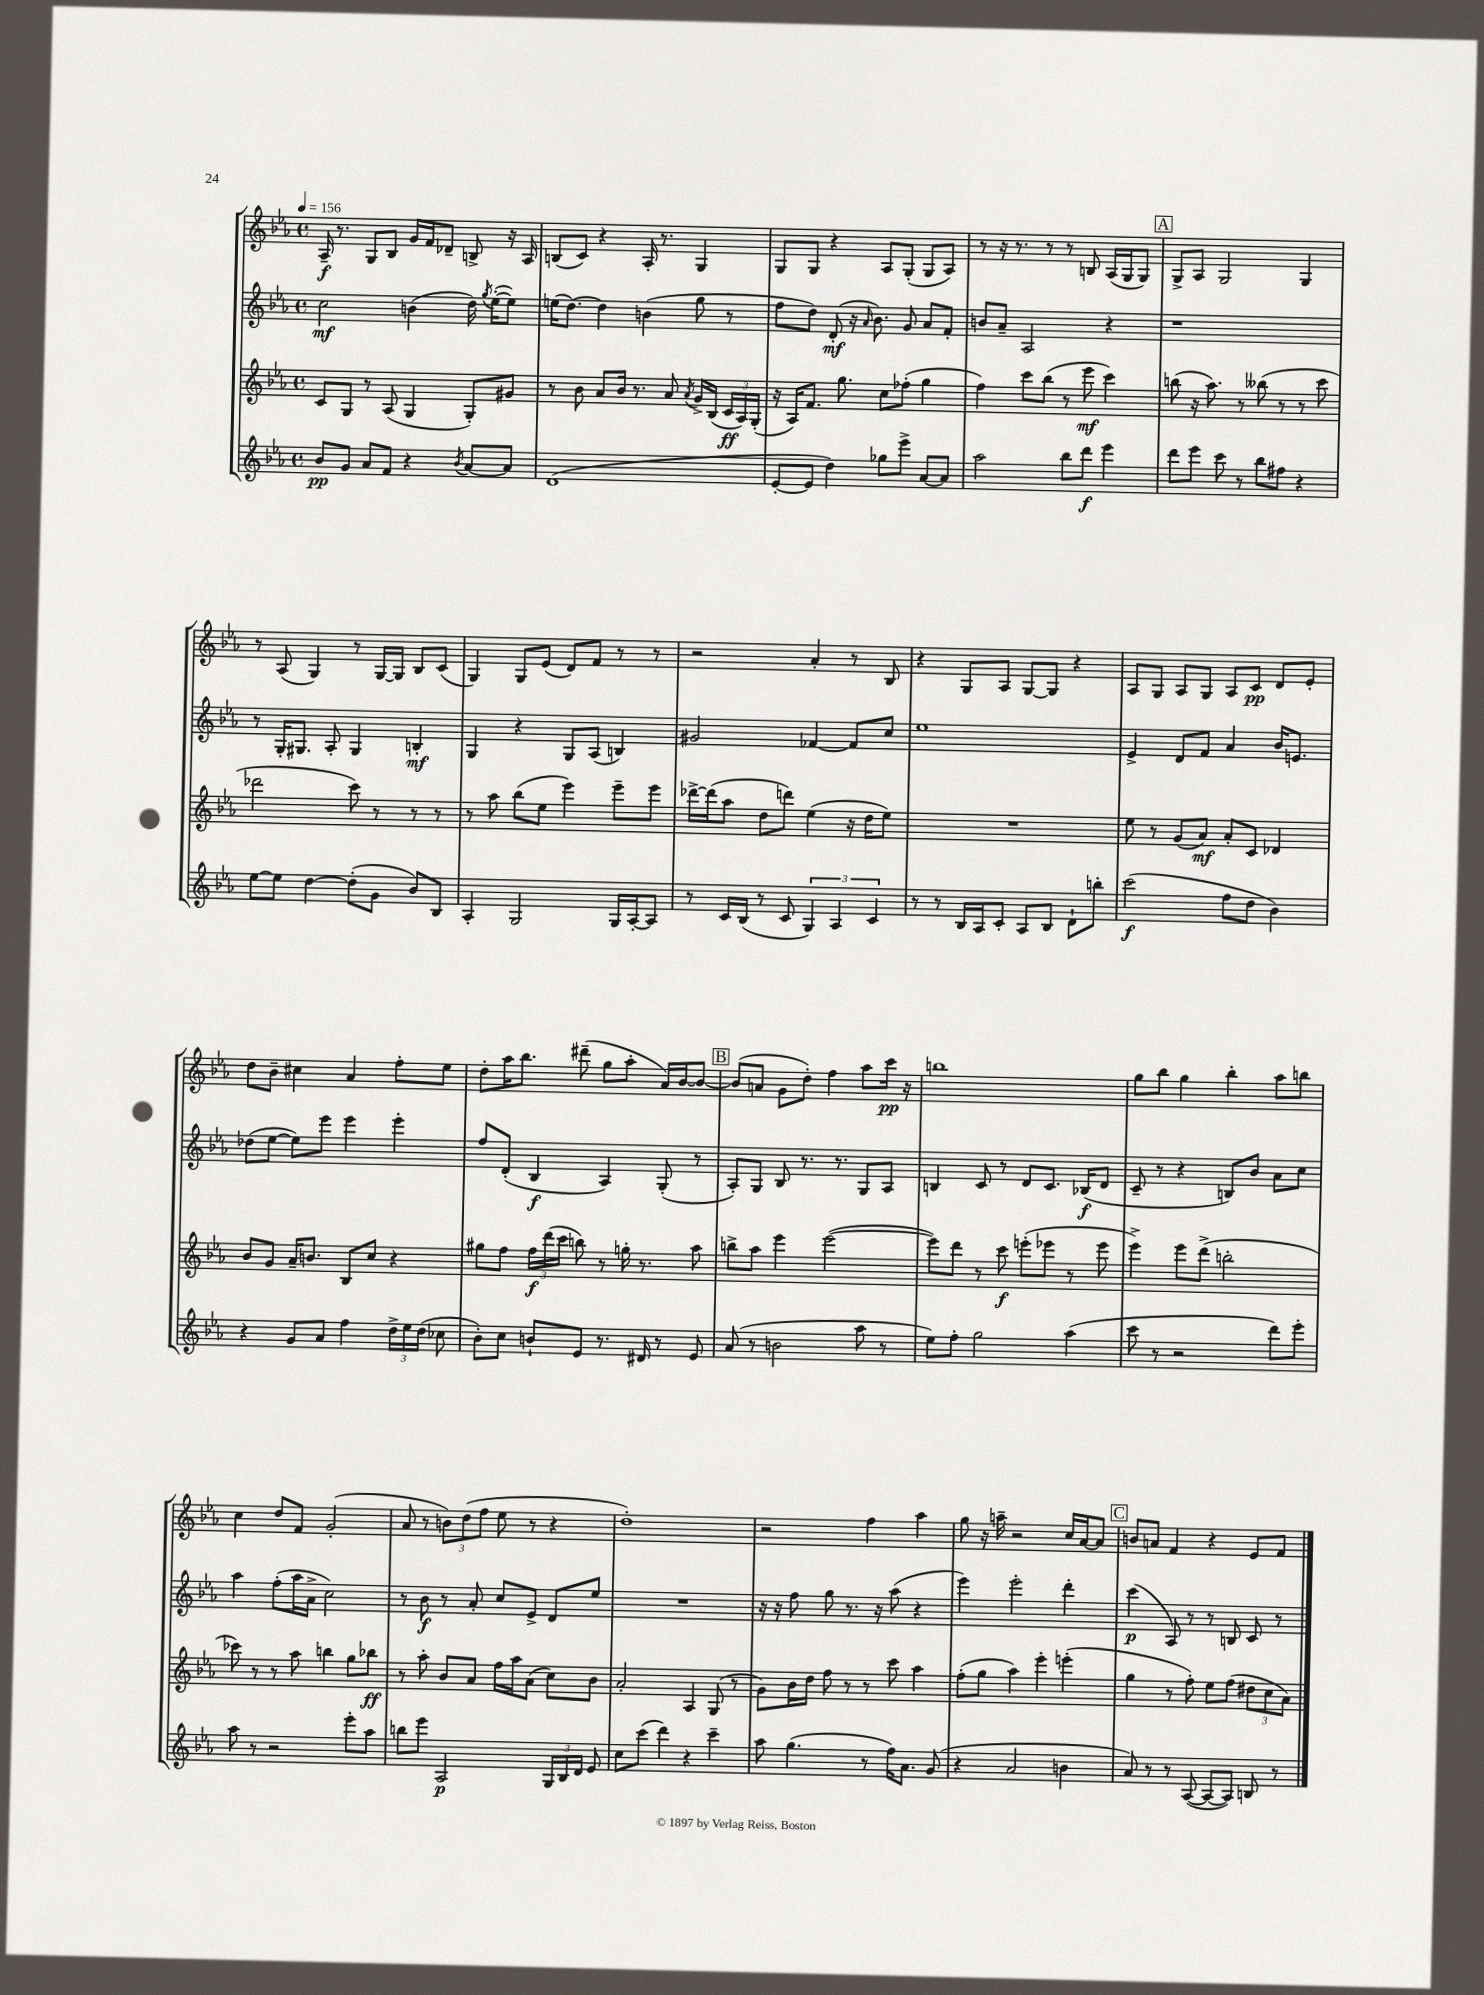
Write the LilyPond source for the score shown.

<<
\new StaffGroup <<
\new Staff = "s0" {
    \clef treble \key ees \major \defaultTimeSignature \time 4/4 \tempo 4 = 156
    \autoBeamOff aes16--\f r8. g8[ bes8] g'16[ f'16 des'8]-- b8-> r16 aes16 |
    b8[( c'8]) r4 aes16-. r8. g4 |
    g8[ g8] r4 aes8[ g8]-.( g8[ aes8]) |
    r8 r16 r8. r8 r8 b8 aes16[( g16 g8]) |
    \mark \markup { \box "A" } g8[-> aes8] g2 g4 |
    r8 aes8( g4) r8 g16[~ g16] bes8[ c'8]( |
    g4) g8[ ees'8]( d'8[) f'8] r8 r8 |
    r2 aes'4-. r8 bes8 |
    r4 g8[ aes8] g8[~ g8] r4 |
    aes8[ g8] aes8[ g8] aes8[ c'8]\pp d'8[ ees'8]-. |
    d''8[ bes'8]-- cis''4 aes'4 f''8[-. ees''8] |
    d''8[-. aes''16 bes''8.] dis'''8--( g''8[ aes''8]-. aes'16[) bes'16~ bes'8]~ |
    \mark \markup { \box "B" } bes'8[( a'8] g'8[ d''8]-.) f''4 aes''8[ c'''16]\pp r16 |
    b''1 |
    g''8[ bes''8] g''4 bes''4-. aes''8[ b''8] |
    c''4 d''8[ f'8] g'2-.( |
    aes'8 r8 \tuplet 3/2 { b'8[) d''8( f''8] } ees''8 r8 r4 |
    d''1-.) |
    r2 f''4 aes''4 |
    g''8 r16 a''16-- r2 c''16[ aes'16~ aes'8] |
    \mark \markup { \box "C" } b'8[ a'8] f'4 r4 ees'8[ f'8] \bar "|." |
}
\new Staff = "s1" {
    \clef treble \key ees \major \defaultTimeSignature \time 4/4
    \autoBeamOff c''2\mf b'4( d''16) \acciaccatura { g''8 } ees''16[~-.( ees''8]) |
    e''16[( d''8.]~) d''4 b'4( g''8 r8 |
    f''8[ d''8]) d'8-.\mf( r16 \grace { aes'16 } bes'8.) g'8 aes'8[ f'8]-. |
    b'8[ aes'8]-- aes2 r4 |
    \mark \markup { \box "A" } r1 |
    r8 g16[-. gis8.] aes8-. gis4 b4-.\mf |
    g4 r4 g8[ aes8]( b4) |
    gis'2 fes'4~ fes'8[ c''8] |
    ees''1 |
    ees'4-> d'8[ f'8] aes'4 bes'16[ e'8.] |
    des''8[( ees''8]~ ees''8[) ees'''8] ees'''4 ees'''4-. |
    f''8[ d'8]-.( bes4\f aes4) g8-.( r8 |
    \mark \markup { \box "B" } aes8[-.) g8] bes8 r8. r8. g8[ aes8] |
    b4 c'8 r8 d'8[ c'8.] bes16[\f( d'8] |
    c'8-- r8 r4 b8[) bes'8] aes'8[ c''8] |
    aes''4 f''8[-.( aes''16 aes'16]-> c''2) |
    r8 bes'8\f r8 aes'8-. c''8[ ees'8]-> d'8[ ees''8] |
    R1 |
    r16 r16 f''8 g''8 r8. r16 aes''8( r4 |
    ees'''4) ees'''2-. d'''4-. |
    \mark \markup { \box "C" } c'''4\p( aes8) r8 r8 b8 c'8 r8 \bar "|." |
}
\new Staff = "s2" {
    \clef treble \key ees \major \defaultTimeSignature \time 4/4
    \autoBeamOff c'8[ g8] r8 aes8( g4 g8[-.) gis'8] |
    r8 bes'8 aes'8[ bes'16] r8. aes'8 \acciaccatura { aes'8 } g'16[-> bes16]( \tuplet 3/2 { c'16[\ff aes16) g16]-.( } |
    r16 aes16[) f'8.] g''8. c''8[ fes''8]-.( g''4 |
    f''4) c'''8[ bes''8]( r8 ees'''8\mf c'''4) |
    \mark \markup { \box "A" } b''8( r16 aes''8.) r8 beses''8( r8 r8 c'''8 |
    des'''2 c'''8) r8 r8 r8 |
    r8 aes''8 bes''8[( ees''8] ees'''4) ees'''8[-- ees'''8] |
    des'''16[~-> des'''16( aes''8] d''8[ d'''8]) ees''4( r16 d''16[ ees''8]) |
    R1 |
    ees''8 r8 g'8[( aes'8]\mf) aes'8[-. c'8] des'4 |
    bes'8[ g'8] aes'16[-- b'8.] bes8[ c''8] r4 |
    gis''8[ f''8] \tuplet 3/2 { f''16[\f d'''16( c'''16] } b''8) r8 g''16-. r8. aes''8 |
    \mark \markup { \box "B" } b''8[-> aes''8] ees'''4 ees'''2~( |
    ees'''8[) d'''8] r8 c'''8\f e'''8[-.( ees'''8] r8 ees'''8 |
    ees'''4->) ees'''8[ d'''8]->( b''2-. |
    ces'''8) r8 r8 aes''8 b''4 g''8[ bes''8]\ff |
    r8 aes''8-. bes'8[ aes'8] f''16[ aes''16 aes'8]( c''8[) bes'8] |
    aes'2-. aes4 g8( r8 |
    g'8[) bes'16 d''16] f''8 r8 r8 c'''8 aes''4 |
    f''8[-.( g''8] aes''4) ees'''4-. e'''4-.( |
    \mark \markup { \box "C" } g''4 r8 f''8-.) ees''8[ f''8]( \tuplet 3/2 { dis''8[ c''8 aes'8]) } \bar "|." |
}
\new Staff = "s3" {
    \clef treble \key ees \major \defaultTimeSignature \time 4/4
    \autoBeamOff bes'8[\pp g'8] aes'8[ f'8] r4 \acciaccatura { bes'8 } aes'8[~ aes'8] |
    d'1( |
    ees'8[~-. ees'8] d''4) ges''8[ ees'''8]-> aes'8[~ aes'8] |
    aes''2 bes''8[ d'''8]\f ees'''4 |
    \mark \markup { \box "A" } d'''8[ ees'''8] c'''8 r8 bes''8[ fis''8] r4 |
    ees''8[~ ees''8] d''4~ d''8[-.( g'8] bes'8[) bes8] |
    aes4-. g2 g16[ aes16~-. aes8] |
    r8 c'16[ bes16]( r8 c'8 \tuplet 3/2 { g4) aes4 c'4 } |
    r8 r8 bes16[ aes16 c'8]-. aes8[ bes8] d'8[-! b''8]-. |
    c'''2\f( f''8[ d''8] bes'4) |
    r4 g'8[ aes'8] f''4 \tuplet 3/2 { d''16[-> ees''16 d''16]( } ces''8 |
    bes'8[-.) c''8] b'8[-! ees'8] r8. dis'16 r8 ees'8 |
    \mark \markup { \box "B" } aes'8( r8 b'2 aes''8 r8 |
    ees''8[) f''8]-. g''2 aes''4( |
    c'''8 r8 r2 d'''8[) ees'''8]-. |
    aes''8 r8 r2 ees'''8[-. aes''8] |
    b''8[ ees'''8] aes2\p \tuplet 3/2 { g16[ bes16 d'16] } ees'8 |
    c''8[ c'''8]( d'''4) r4 c'''4-- |
    aes''8 g''4.( r8 f''16[) aes'8.] g'8( |
    r4 aes'2 b'4 |
    \mark \markup { \box "C" } aes'8) r8 r8 aes8~( aes8[~ aes8]) b8 r8 \bar "|." |
}
>>
>>
\layout { \context { \Score \remove "Bar_number_engraver" } }
